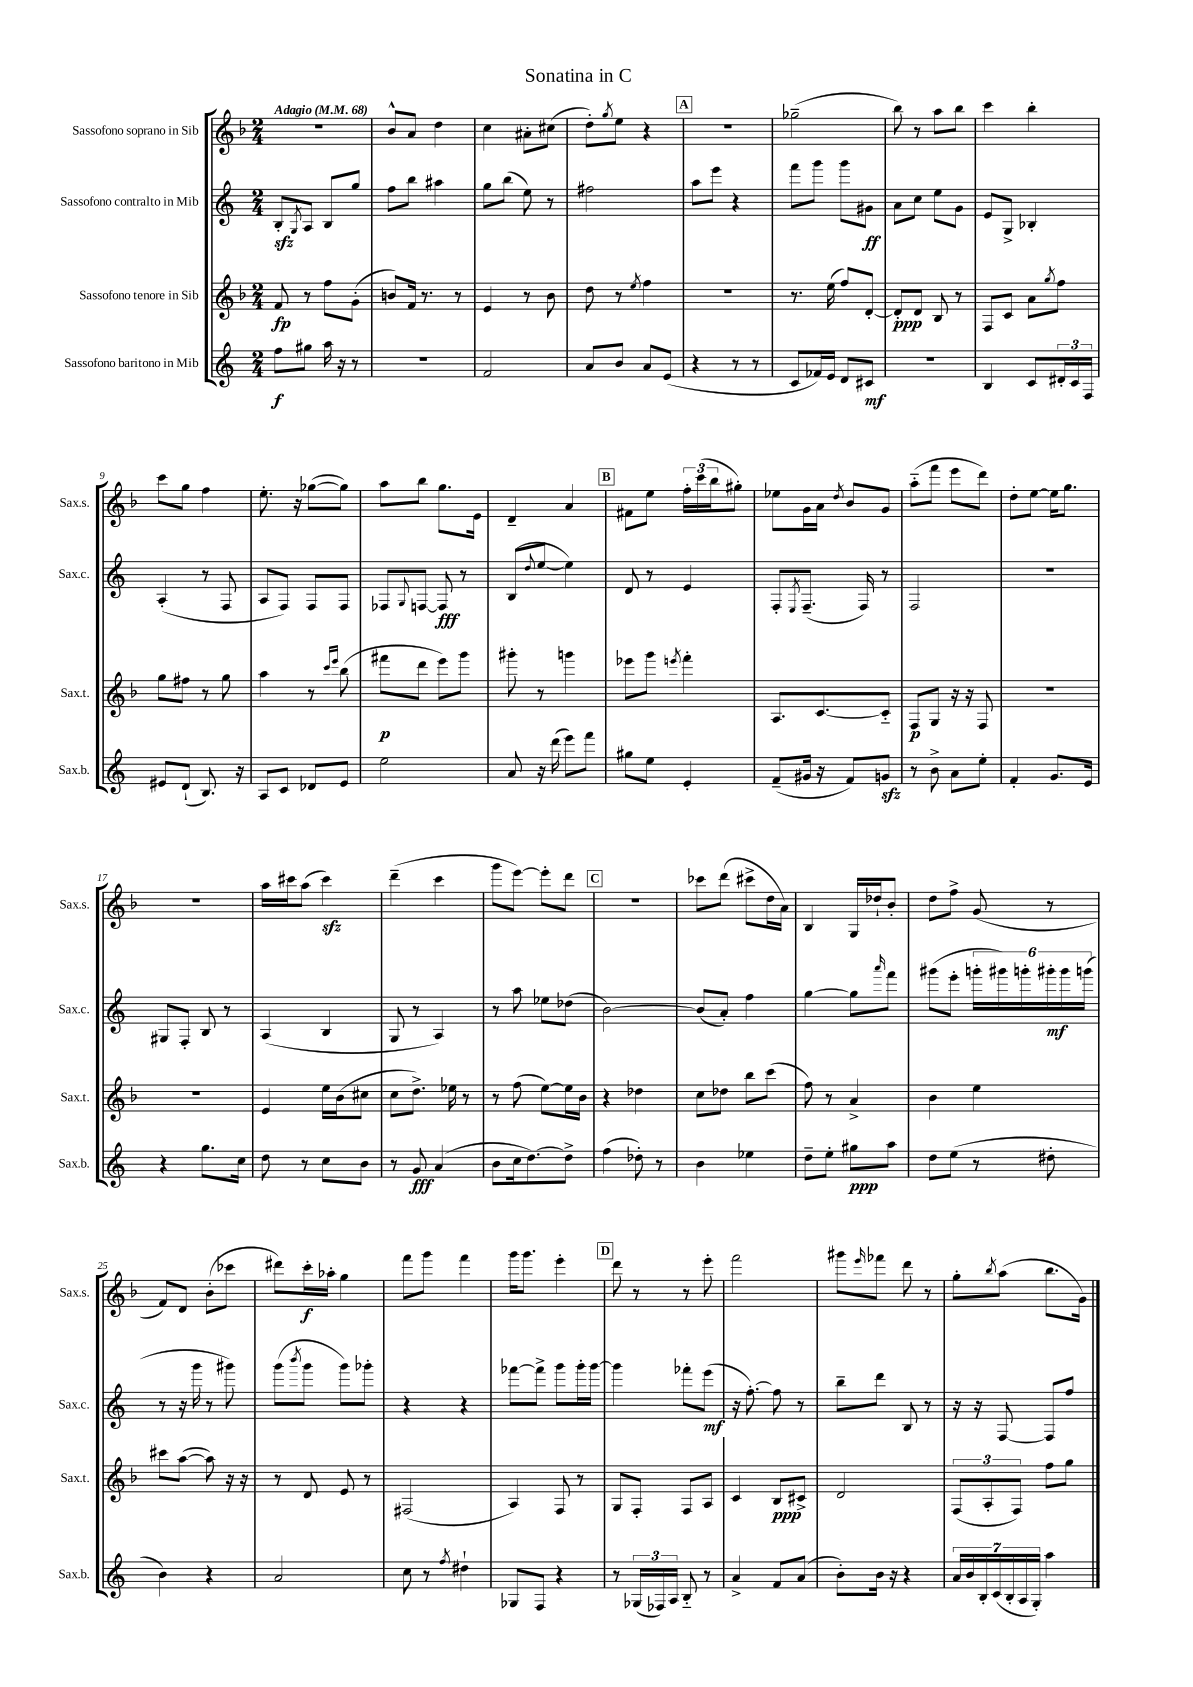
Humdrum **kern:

**kern	**dynam	**kern	**dynam	**kern	**dynam	**kern	**dynam
*part4	*part4	*part3	*part3	*part2	*part2	*part1	*part1
*staff4	*staff4	*staff3	*staff3	*staff2	*staff2	*staff1	*staff1
*I"Sassofono baritono in Mib	*	*I"Sassofono tenore in Sib	*	*I"Sassofono contralto in Mib	*	*I"Sassofono soprano in Sib	*
*I'Sax.b.	*	*I'Sax.t.	*	*I'Sax.c.	*	*I'Sax.s.	*
*clefG2	*	*clefG2	*	*clefG2	*	*clefG2	*
*k[]	*	*k[b-]	*	*k[]	*	*k[b-]	*
*M2/4	*	*M2/4	*	*M2/4	*	*M2/4	*
*MM68	*	*MM68	*	*MM68	*	*MM68	*
=1	=1	=1	=1	=1	=1	=1	=1
!	!	!	!	!	!	!LO:TX:a:B:t=Adagio	!
8ff\L	f	8f/	fp	8Bzz'/L	.	2r	.
.	.	.	.	8qG/	.	.	.
8gg#X\J	.	8r	.	8A/J	.	.	.
16aa\	.	8ff\L	.	8B/L	.	.	.
16r	.	.	.	.	.	.	.
8r	.	(8g'\J	.	8gg/J	.	.	.
=2	=2	=2	=2	=2	=2	=2	=2
2r	.	8bn/L)	.	8ff\L	.	8b-^^/L	.
.	.	16f/Jk	.	8bb\J	.	8a/J	.
.	.	8.r	.	.	.	.	.
.	.	.	.	4aa#X\	.	4dd\	.
.	.	8r	.	.	.	.	.
=3	=3	=3	=3	=3	=3	=3	=3
2f/	.	4e/	.	8gg\L	.	4cc\	.
.	.	.	.	(8bb\J	.	.	.
.	.	8r	.	8ee\)	.	8a#X'\L	.
.	.	8b-\	.	8r	.	(8cc#X\J	.
=4	=4	=4	=4	=4	=4	=4	=4
8a/L	.	8dd\	.	2ff#X\	.	8dd'\L)	.
.	.	.	.	.	.	8qgg/	.
8b/J	.	8r	.	.	.	8ee\J	.
.	.	8qee/	.	.	.	.	.
8a/L	.	4ff\	.	.	.	4r	.
(8e/J	.	.	.	.	.	.	.
!!LO:REH:place=s1:t=A
=5	=5	=5	=5	=5	=5	=5	=5
4r	.	2r	.	8aa\L	.	2r	.
.	.	.	.	8eee\J	.	.	.
8r	.	.	.	4r	.	.	.
8r	.	.	.	.	.	.	.
=6	=6	=6	=6	=6	=6	=6	=6
8c/L	.	8.r	.	8fff\L	.	(2gg-X~\	.
16f-X/L)	.	.	.	8ggg\J	.	.	.
16e/JJ	.	(16ee\	.	.	.	.	.
8d/L	.	8ff/L)	.	8ggg\L	.	.	.
8c#X/J	mf	[8d'/J	.	8g#X\J	ff	.	.
=7	=7	=7	=7	=7	=7	=7	=7
2r	.	8d'/L]	ppp	8a\L	.	8bb-\)	.
.	.	8d/J	.	8cc\J	.	8r	.
.	.	8B-/	.	8ee\L	.	8aa\L	.
.	.	8r	.	8g\J	.	8bb-\J	.
=8	=8	=8	=8	=8	=8	=8	=8
4B/	.	8F/L	.	8e/L	.	4ccc\	.
.	.	8c/J	.	8G^/J	.	.	.
8c/L	.	8a\L	.	4B-X'/	.	4bb-'\	.
.	.	8qgg/	.	.	.	.	.
24d#X'/L	.	8ff\J	.	.	.	.	.
24c/	.	.	.	.	.	.	.
24F/JJ	.	.	.	.	.	.	.
!!LO:LB:g=z
=9	=9	=9	=9	=9	=9	=9	=9
8e#X/L	.	8gg\L	.	(4A'/	.	8ccc\L	.
(8d`/J	.	8ff#X\J	.	.	.	8gg\J	.
8.B/)	.	8r	.	8r	.	4ff\	.
.	.	8gg\	.	8F/	.	.	.
16r	.	.	.	.	.	.	.
=10	=10	=10	=10	=10	=10	=10	=10
8A/L	.	4aa\	.	8A/L	.	8.ee'\	.
8c/J	.	.	.	8F/J)	.	.	.
.	.	.	.	.	.	16r	.
8d-X/L	.	8r	.	8F/L	.	([8gg-X\L	.
.	.	16qqccc/LL	.	.	.	.	.
.	.	16qqeee/JJ	.	.	.	.	.
8e/J	.	(8bb-\	.	8F/J	.	8gg-\J])	.
=11	=11	=11	=11	=11	=11	=11	=11
2ee\	.	8fff#X\L	p	8F-X/L	.	8aa\L	.
.	.	.	.	8qqG/	.	.	.
.	.	8ddd\J	.	[8Fn/J	.	8bb-\J	.
.	.	8eee\L)	.	8F/]	fff	8.gg\L	.
.	.	8ggg\J	.	8r	.	.	.
.	.	.	.	.	.	16e\Jk	.
=12	=12	=12	=12	=12	=12	=12	=12
8a/	.	8ggg#X'\	.	(8B/L	.	4d~/	.
.	.	.	.	8qqdd/	.	.	.
16r	.	8r	.	[8ee/J	.	.	.
(16ddd\	.	.	.	.	.	.	.
8eee\L)	.	4gggn\	.	4ee\])	.	4a/	.
8fff\J	.	.	.	.	.	.	.
!!LO:REH:place=s1:t=B
=13	=13	=13	=13	=13	=13	=13	=13
8gg#X\L	.	8eee-X\L	.	8d/	.	8f#X\L	.
8ee\J	.	8ggg\J	.	8r	.	8ee\J	.
.	.	8qeeen/	.	.	.	.	.
4e'/	.	4fff'\	.	4e/	.	24ff'\LL	.
.	.	.	.	.	.	(24ccc\	.
.	.	.	.	.	.	24bb-\J	.
.	.	.	.	.	.	8gg#X'\J)	.
=14	=14	=14	=14	=14	=14	=14	=14
(8f~/L	.	8.A/L	.	8F'/L	.	8ee-X\L	.
.	.	.	.	8qE/	.	.	.
16g#X/Jk	.	.	.	(8.F~/J	.	16g\L	.
16r	.	[8.c/	.	.	.	16a\JJ	.
.	.	.	.	.	.	8qdd/	.
8f/L)	.	.	.	.	.	8b-/L	.
.	.	.	.	16F/)	.	.	.
8gnzz/J	.	8c/J]	.	8r	.	8g/J	.
=15	=15	=15	=15	=15	=15	=15	=15
8r	.	8F/L	p	2F/	.	(8aa\L	.
8b^\	.	8G/J	.	.	.	8fff\J	.
8a\L	.	16r	.	.	.	8eee\L	.
.	.	16r	.	.	.	.	.
8ee'\J	.	8F/	.	.	.	8ddd\J)	.
=16	=16	=16	=16	=16	=16	=16	=16
4f'/	.	2r	.	2r	.	8dd'\L	.
.	.	.	.	.	.	[8ee\J	.
8.g/L	.	.	.	.	.	16ee\KL]	.
.	.	.	.	.	.	8.gg\J	.
16e/Jk	.	.	.	.	.	.	.
!!LO:LB:g=z
=17	=17	=17	=17	=17	=17	=17	=17
4r	.	2r	.	8G#X/L	.	2r	.
.	.	.	.	8F'/J	.	.	.
8.gg\L	.	.	.	8B/	.	.	.
.	.	.	.	8r	.	.	.
16cc\Jk	.	.	.	.	.	.	.
=18	=18	=18	=18	=18	=18	=18	=18
8dd\	.	4e/	.	(4A/	.	16aa\LL	.
.	.	.	.	.	.	16ccc#X\J	.
8r	.	.	.	.	.	(8aa\J	.
8cc\L	.	16ee\LL	.	4B/	.	4ccc#zz\)	.
.	.	(16b-\J	.	.	.	.	.
8b\J	.	8cc#X\J	.	.	.	.	.
=19	=19	=19	=19	=19	=19	=19	=19
8r	.	8cc\L	.	8G/	.	(4ddd~\	.
8g/	fff	8.dd^\J)	.	8r	.	.	.
(4a/	.	.	.	4A/)	.	4ccc\	.
.	.	16ee-X\	.	.	.	.	.
.	.	8r	.	.	.	.	.
=20	=20	=20	=20	=20	=20	=20	=20
8b\L	.	8r	.	8r	.	8ggg\L	.
16cc\k	.	(8ff\	.	8aa\	.	[8eee\J)	.
[8.dd\)	.	.	.	.	.	.	.
.	.	[8ee\L)	.	8ee-X\L	.	8eee'\L]	.
8dd^\J]	.	16ee\L]	.	(8dd-X\J	.	8ddd\J	.
.	.	16b-\JJ	.	.	.	.	.
!!LO:REH:place=s1:t=C
=21	=21	=21	=21	=21	=21	=21	=21
(4ff\	.	4r	.	[2b\)	.	2r	.
8dd-X'\)	.	4dd-X\	.	.	.	.	.
8r	.	.	.	.	.	.	.
=22	=22	=22	=22	=22	=22	=22	=22
4b\	.	8cc\L	.	(8b/L]	.	8ccc-X\L	.
.	.	8dd-X\J	.	8a'/J)	.	(8ddd\J	.
4ee-X\	.	8bb-\L	.	4ff\	.	8ccc#X^\L	.
.	.	(8ccc\J	.	.	.	16dd\L	.
.	.	.	.	.	.	16a\JJ)	.
=23	=23	=23	=23	=23	=23	=23	=23
8dd~\L	.	8ff\)	.	[4gg\	.	4B-/	.
8ee'\J	.	8r	.	.	.	.	.
8gg#X\L	ppp	4a^/	.	8gg\L]	.	16G/LL	.
.	.	.	.	.	.	16dd-X`/J	.
.	.	.	.	16qqaaa/	.	.	.
8aa\J	.	.	.	8fff\J	.	8b-'/J	.
=24	=24	=24	=24	=24	=24	=24	=24
8dd\L	.	4b-\	.	(8ggg#X\L	.	8dd\L	.
(8ee\J	.	.	.	8eee'\J	.	8ff^\J	.
8r	.	4ee\	.	24gggn'\LL	.	(8g/	.
.	.	.	.	24ggg#X\)	.	.	.
.	.	.	.	24gggn'\	.	.	.
8dd#X'\	.	.	.	24ggg#X'\	mf	8r	.
.	.	.	.	24ggg#\	.	.	.
.	.	.	.	(24gggn\JJ	.	.	.
!!LO:LB:g=z
=25	=25	=25	=25	=25	=25	=25	=25
4b\)	.	8ccc#X\L	.	8r	.	8f/L)	.
.	.	([8aa\J	.	16r	.	8d/J	.
.	.	.	.	16ggg\	.	.	.
4r	.	8aa\])	.	8r	.	(8b-'\L	.
.	.	16r	.	8ggg#X\)	.	8ccc-X\J	.
.	.	16r	.	.	.	.	.
=26	=26	=26	=26	=26	=26	=26	=26
2a/	.	8r	.	(8ggg\L	.	8ddd#X\L)	.
.	.	.	.	8qbbb/	.	.	.
.	.	8d/	.	8ggg\J	.	16ccc'\L	f
.	.	.	.	.	.	16aa-X'\JJ	.
.	.	8e/	.	8ggg\L)	.	4gg\	.
.	.	8r	.	8ggg-X'\J	.	.	.
=27	=27	=27	=27	=27	=27	=27	=27
8cc\	.	(2F#X/	.	4r	.	8fff\L	.
8r	.	.	.	.	.	8ggg\J	.
8qff/	.	.	.	.	.	.	.
4dd#X`\	.	.	.	4r	.	4fff\	.
=28	=28	=28	=28	=28	=28	=28	=28
8G-X/L	.	4A/)	.	[8fff-X\L	.	16ggg\KL	.
.	.	.	.	.	.	8.ggg\J	.
8F/J	.	.	.	8fff-^\J]	.	.	.
4r	.	8F/	.	8ggg\L	.	4eee'\	.
.	.	8r	.	16ggg'\L	.	.	.
.	.	.	.	[16ggg\JJ	.	.	.
!!LO:REH:place=s1:t=D
=29	=29	=29	=29	=29	=29	=29	=29
8r	.	8G/L	.	4ggg\]	.	8ddd\	.
(24G-X/LL	.	8F'/J	.	.	.	8r	.
24F-X/)	.	.	.	.	.	.	.
24A/JJ	.	.	.	.	.	.	.
8B/	.	8F/L	.	8fff-X'\L	.	8r	.
8r	.	8A/J	.	(8eee\J	mf	8eee'\	.
=30	=30	=30	=30	=30	=30	=30	=30
4a^/	.	4c/	.	16r	.	2fff\	.
.	.	.	.	[8.ff'\)	.	.	.
8f/L	.	8B-/L	ppp	8ff\]	.	.	.
(8a/J	.	8c#X^/J	.	8r	.	.	.
=31	=31	=31	=31	=31	=31	=31	=31
8b'\L)	.	2d/	.	8bb~\L	.	8ggg#X\L	.
.	.	.	.	.	.	16qqeee/	.
16b\Jk	.	.	.	8ddd\J	.	8fff-X\J	.
16r	.	.	.	.	.	.	.
4r	.	.	.	8B/	.	8ddd\	.
.	.	.	.	8r	.	8r	.
=32	=32	=32	=32	=32	=32	=32	=32
28a/LL	.	(12F/L	.	16r	.	8gg'\L	.
28b/	.	.	.	.	.	.	.
.	.	.	.	16r	.	.	.
28B'/	.	.	.	.	.	.	.
.	.	12A'/	.	.	.	.	.
(28c/	.	.	.	.	.	.	.
.	.	.	.	.	.	8qbb-/	.
.	.	.	.	[8F/	.	(8aa\J	.
28B'/	.	.	.	.	.	.	.
.	.	12F/J)	.	.	.	.	.
28A/	.	.	.	.	.	.	.
28G'/JJ)	.	.	.	.	.	.	.
4aa\	.	8ff\L	.	8F/L]	.	8.bb-\L	.
.	.	8gg\J	.	8ff/J	.	.	.
.	.	.	.	.	.	16g\Jk)	.
==	==	==	==	==	==	==	==
*-	*-	*-	*-	*-	*-	*-	*-
